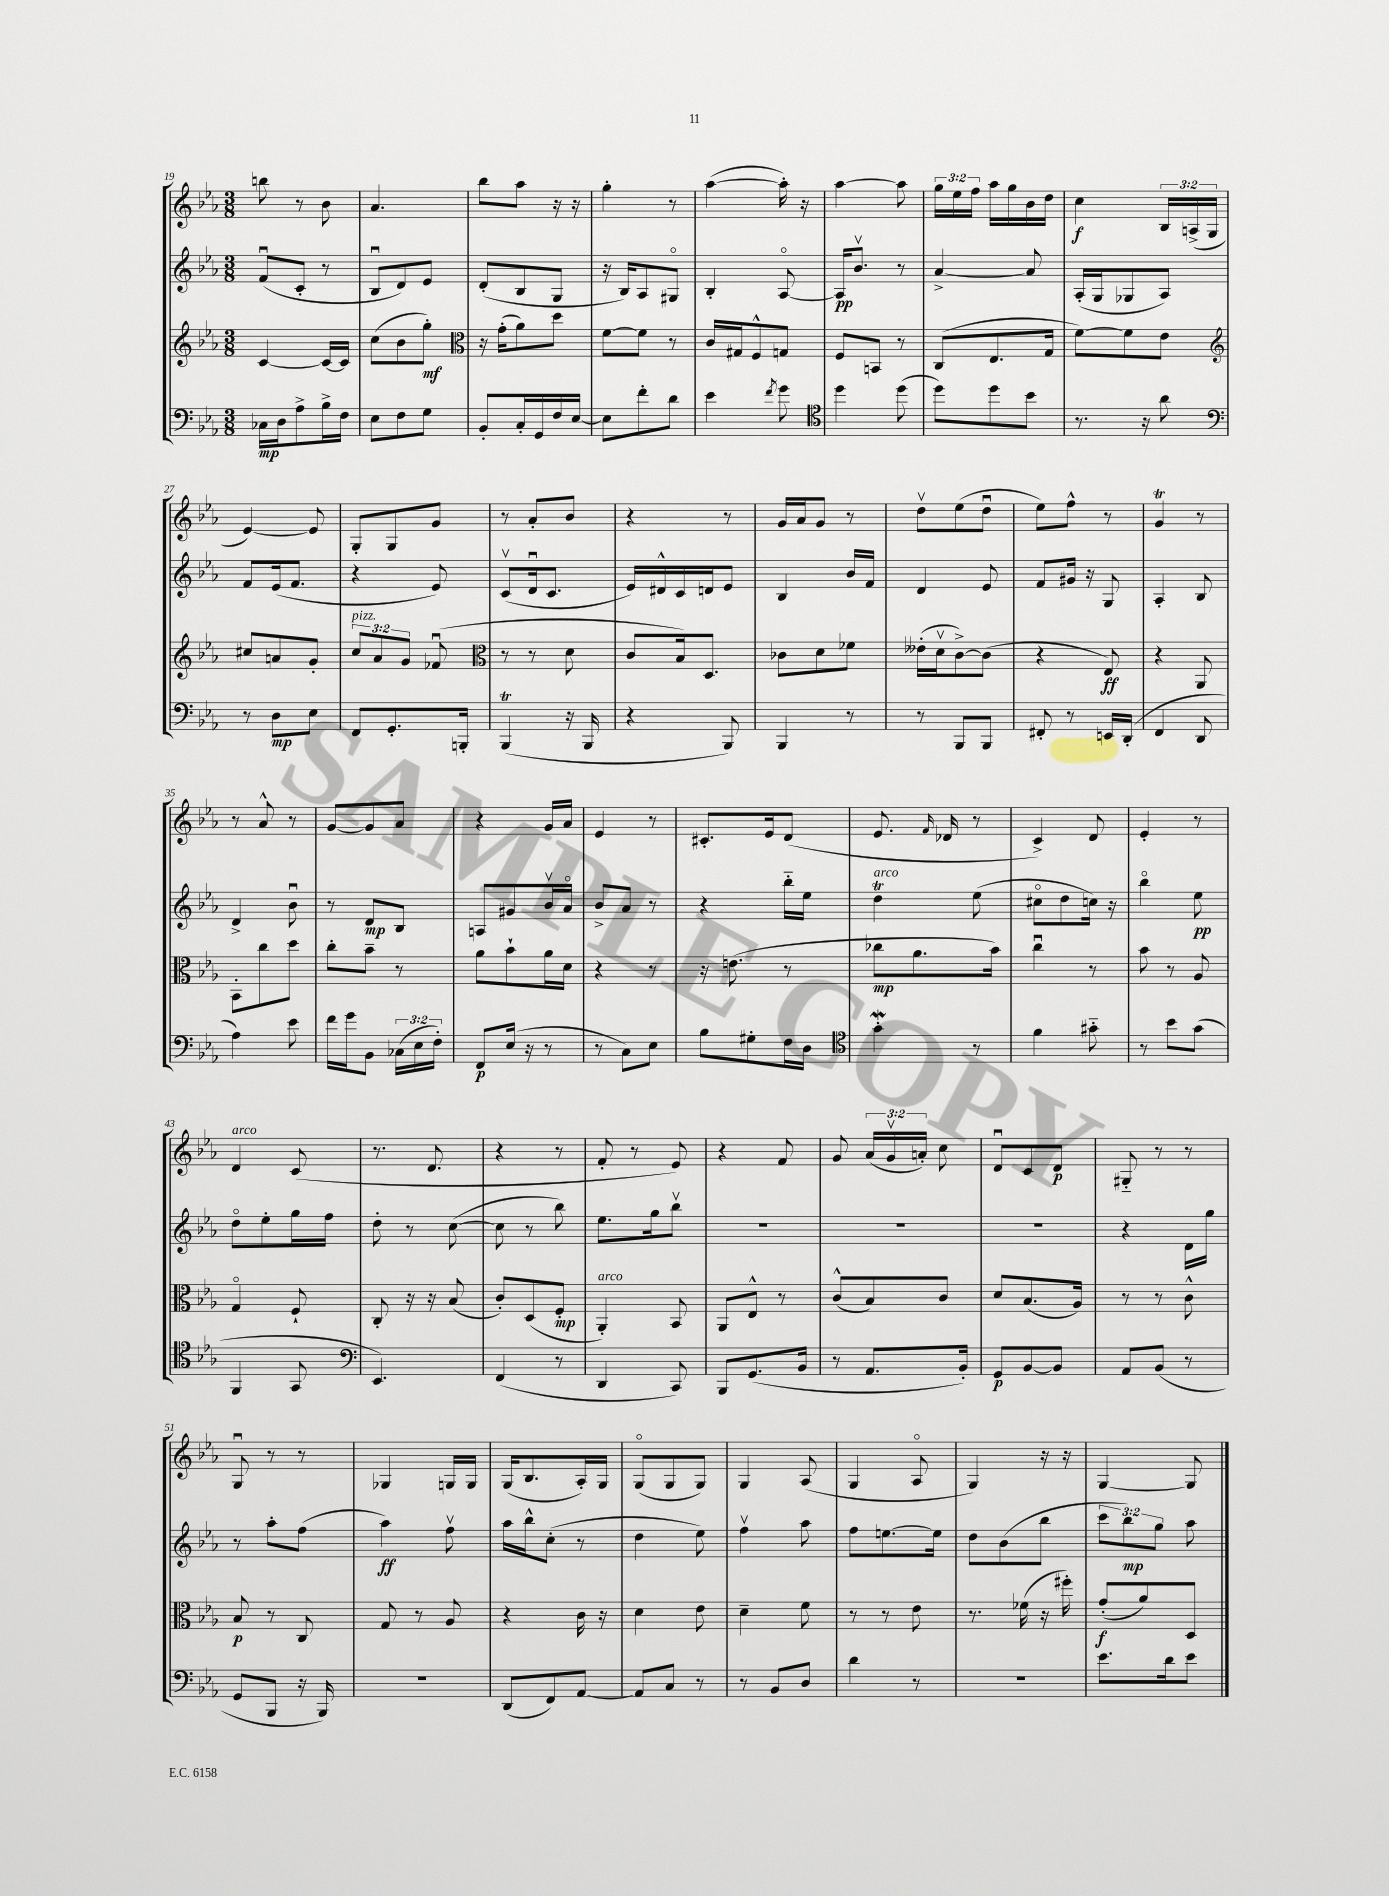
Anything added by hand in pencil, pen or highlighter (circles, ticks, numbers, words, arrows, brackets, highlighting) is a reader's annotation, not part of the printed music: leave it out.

**kern	**kern	**kern	**kern
*staff4	*staff3	*staff2	*staff1
*clefF4	*clefG2	*clefG2	*clefG2
*k[b-e-a-]	*k[b-e-a-]	*k[b-e-a-]	*k[b-e-a-]
*M3/8	*M3/8	*M3/8	*M3/8
16C-	[4c	(8fu	8bb
16D	.	.	.
8A-^	.	8c'	8r
16B-^	16c_	8r	8b-
16F	16c]	.	.
=	=	=	=
8E-	(8cc	8B-u	4.a-
8F	8b-	8d)	.
8G	8gg')	8e-	.
=	=	=	=
*	*clefC3	*	*
8BB-'	16r	(8d'	8bb-
.	(16g'	.	.
16C'	8a-)	8B-	8aa-
16GG	.	.	.
16F	8dd	8G	16r
[16E-	.	.	16r
=	=	=	=
8E-]	[8f	16r	4gg'
.	.	16B-)	.
8f'	8f]	8A-	.
8d	8r	8G#o	8r
=	=	=	=
4e-	16c	4B-'	([4aa-
.	16G#	.	.
.	8F^^	.	.
8qf	.	.	.
8g	8G	[8A-o	16aa-'])
.	.	.	16r
=	=	=	=
*clefC4	*	*	*
4dd	8F	16A-]	[4aa-
.	.	8.b-v	.
.	8BB	.	.
(8dd	8r	8r	8aa-]
=	=	=	=
8dd)	(8C	[4a-^	24gg
.	.	.	24ee-
.	.	.	24ff
8dd	8.E-	.	16aa-
.	.	.	16gg
8b-	.	8a-]	16b-
.	16G	.	16dd
=	=	=	=
8.r	[8f)	(16A-'	4cc
.	.	16G	.
.	8f]	8G-	.
16r	.	.	.
8a-	8e-	8A-)	24B-
.	.	.	(24A^
.	.	.	24G
=	=	=	=
*clefF4	*clefG2	*	*
8r	8cc#	8f	[4e-)
8D	8a	(16e-	.
.	.	8.f	.
8E-	8g'	.	8e-]
=	=	=	=
8FF	12cc	4r	8G'
.	12a-	.	.
8.GG'	.	.	8G
.	12g	.	.
.	(8f-u	8e-)	8g
16BBB'	.	.	.
=	=	=	=
*	*clefC3	*	*
(4BBB-	8r	(8cv	8r
.	8r	16du	8a-'
.	.	8.c	.
16r	8d	.	8b-
16BBB-	.	.	.
=	=	=	=
4r	8c	16e-)	4r
.	.	16d#^^	.
.	16B-)	16c	.
.	8.D	16d	.
8BBB-)	.	8e-	8r
=	=	=	=
4BBB-	8c-	4B-	16g
.	.	.	16a-
.	8d	.	8g
8r	8f-	16b-	8r
.	.	16f	.
=	=	=	=
8r	(16e--'	4d	8ddv
.	16dv	.	.
8BBB-	[8c^)	.	(8ee-
8BBB-	(8c]	8e-	8ddu
=	=	=	=
8FF#'	4r	8f	8ee-)
8r	.	16g#	8ff^^
.	.	16r	.
16EE	8E-)	8G	8r
(16DD'	.	.	.
=	=	=	=
4FF	4r	4A-'	4g
8DD	8AA-	8B-	8r
=	=	=	=
4A-)	8BB-'	4d^	8r
.	8cc	.	8a-^^
8e-	8dd	8b-u	8r
=	=	=	=
16f	8cc'	8r	[8g
16g	.	.	.
8BB-	8b-~	8d	8g]
(24C-	8r	8B-	8a-
24E-	.	.	.
24F')	.	.	.
=	=	=	=
8FF	8a-	8A	4r
(16E-	8b-`	8g#	.
16r	.	.	.
8r	16a-	16b-v	16g
.	16d	16a-o	16a-
=	=	=	=
8r	4r	8b-^	4e-
8C)	.	8a-	.
8E-	8r	8r	8r
=	=	=	=
8B-	16r	4r	8.c#'
.	(8.e	.	.
8G#'	.	.	.
.	.	.	16e-
16F	8r	16bb-'~	(8d
16D	.	16ee-	.
=	=	=	=
*clefC4	*	*	*
4g'	8cc-	4dd	8.e-
.	8.a-	.	.
.	.	.	16qqf
.	.	.	16d-
8r	.	(8ee-	8r
.	16b-)	.	.
=	=	=	=
4f	4ccu	8cc#o	4c^)
.	.	8dd	.
8g#'~	8r	16cc)	8d
.	.	16r	.
=	=	=	=
8r	8b-	4bb-o	4e-'
8b-	8r	.	.
(8g	8A-	8ee-	8r
=	=	=	=
4FF	4Go	8ddo	4d
.	.	8ee-'	.
8GG	8F`	16gg	(8c
.	.	16ff	.
=	=	=	=
*clefF4	*	*	*
4.EE-)	8C'	8dd'	8.r
.	16r	8r	.
.	16r	.	8.d
.	(8B-	([8cc	.
=	=	=	=
(4FF	8c')	8cc]	4r
.	(8D	8r	.
8r	8F'	8bb-)	8r
=	=	=	=
4DD	4AA-')	8.ee-	8f'
.	.	.	8r
.	.	16gg	.
8CC)	8BB-	8bb-v	8e-)
=	=	=	=
8BBB-	8AA-	4.r	4r
(8.GG	8E-^^	.	.
.	8r	.	8f
16BB-	.	.	.
=	=	=	=
8r	(8c^^	4.r	8g
8.AA-	8B-)	.	(24a-
.	.	.	24gv
.	.	.	24a')
.	8c	.	8cc
16BB-')	.	.	.
=	=	=	=
8GG	8d	4.r	8du
[8BB-	(8.B-	.	8c
8BB-]	.	.	8d
.	16A-)	.	.
=	=	=	=
8AA-	8r	4r	8G#'~
(8BB-	8r	.	8r
8r	8c^^	16d	8r
.	.	16gg	.
=	=	=	=
8GG	8B-	8r	8Gu
8BBB-	8r	8aa-'	8r
16r	8C	(8ff	8r
16BBB-)	.	.	.
=	=	=	=
4.r	8G	4aa-)	4G-
.	8r	.	.
.	8A-	8ffv	16G
.	.	.	16G
=	=	=	=
(8DD	4r	16aa-	(16G
.	.	16bb-^^	8.B-
8FF)	.	(8cc'	.
[8AA-	16c	8r	16A-')
.	16r	.	16G
=	=	=	=
8AA-]	4d	4dd	(8Go
8C	.	.	8G
8r	8e-	8ee-)	8G)
=	=	=	=
8r	4d~	4ffv	4G
8BB-	.	.	.
8D	8f	8aa-	(8A-
=	=	=	=
4d	8r	8ff	4G
.	8r	[8.ee	.
8r	8e-	.	8A-o
.	.	16ee]	.
=	=	=	=
4.r	8.r	8dd	4G)
.	.	(8b-	.
.	(16f-	.	.
.	16r	8bb-	16r
.	16ff#')	.	16r
=	=	=	=
8.e-	(8g'	12ccc	[4G
.	.	12bb-)	.
.	8a-)	.	.
.	.	12gg	.
16d	.	.	.
8e-	8D	8aa-	8G]
==	==	==	==
*-	*-	*-	*-
